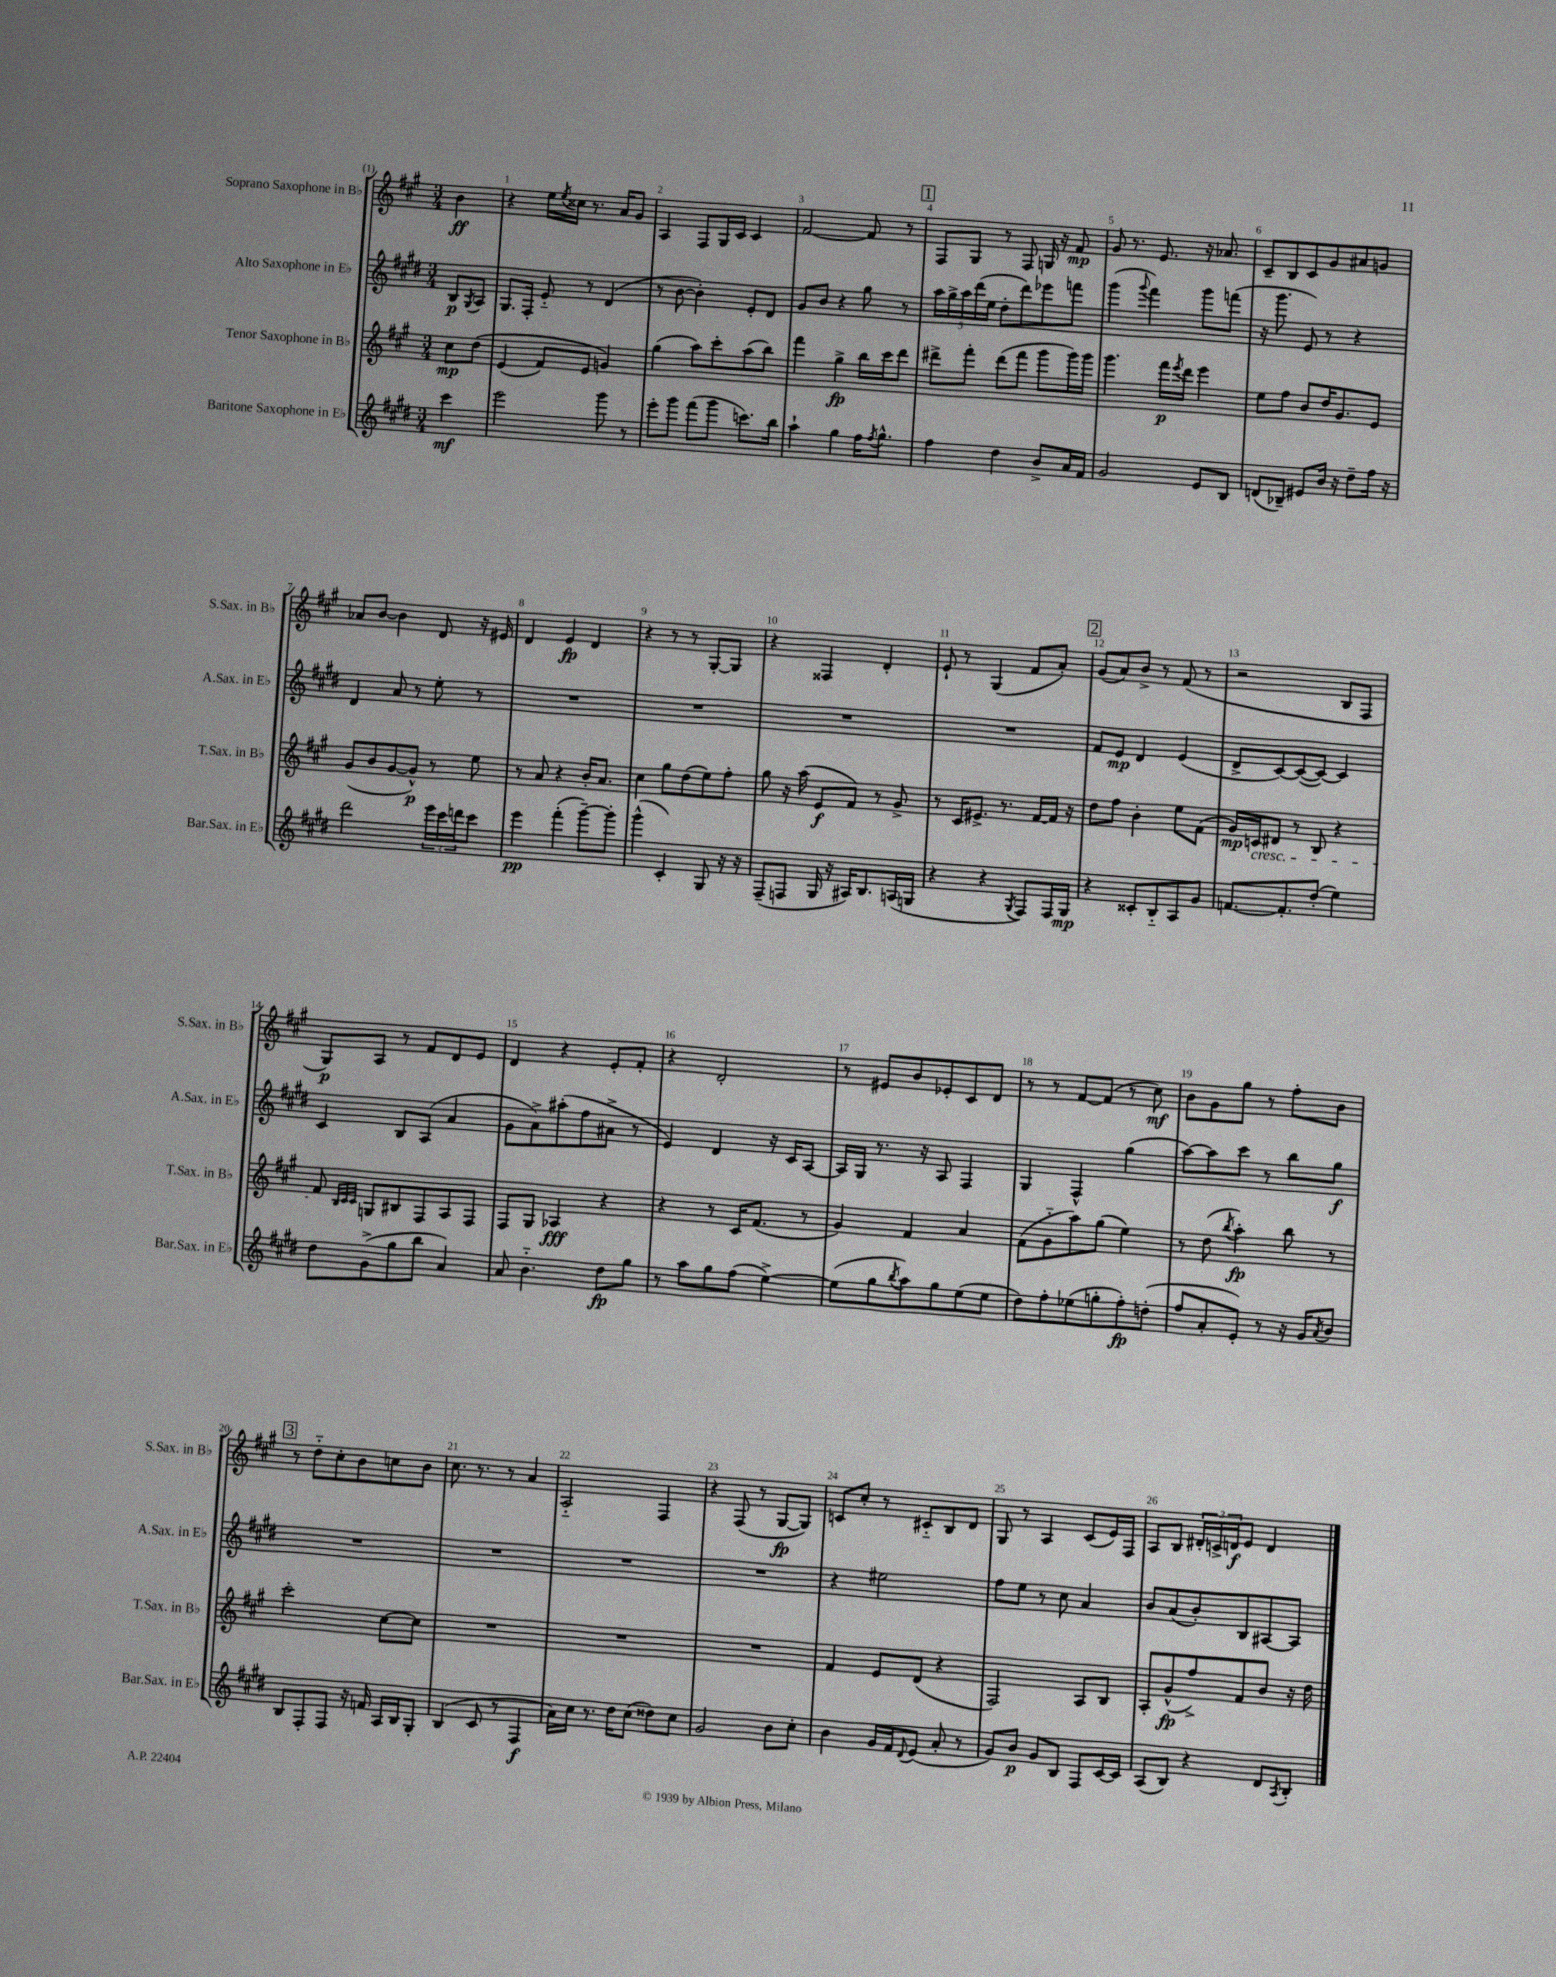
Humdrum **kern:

**kern	**kern	**kern	**kern
*staff4	*staff3	*staff2	*staff1
*clefG2	*clefG2	*clefG2	*clefG2
*k[f#c#g#d#]	*k[f#c#g#]	*k[f#c#g#d#]	*k[f#c#g#]
*M3/4	*M3/4	*M3/4	*M3/4
4ccc#\	8cc#\L	8B/L	4b\
.	.	8qG#/	.
.	&(8dd\J	8A/J	.
=	=	=	=
2eee\	(4e/	8.G#/L	4r
.	.	16F#'/Jk	.
.	8f#/L)	8e'~/	16ee\LL
.	.	.	8qee/
.	.	.	16cc##\JJ
.	8e/J	8r	8.r
8ggg#\	4g/&)	(4d#/	.
.	.	.	16a/LK
8r	.	.	8g#/J
=	=	=	=
8eee'\L	(4gg#\	8r	4A/
8ggg#\J	.	[8b\	.
(8fff#\L	8aa\L)	4b'\])	8F#/L
8ggg#\J	8ccc#'\	.	16G#/L
.	.	.	16c#/JJ
8.ccc\L)	(8aa\	8e'/L	4c#/
.	8bb\J)	8d#/J	.
16bb\Jk	.	.	.
=	=	=	=
4aa`\	4fff#\	8g#/L	[2f#/
.	.	8b/J	.
4gg#\	4gg#^\	4r	.
16ff#\LK	16bb\LL	8gg#\	8f#/]
8qff#/	.	.	.
8.gg#^^\J	16ccc#\J	.	.
.	8ddd\J	8r	8r
=	=	=	=
4ff#\	8ddd#^\L	20aa\LL	8F#/L
.	.	20gg#^\	.
.	.	20aa\	.
.	8fff#'\J	.	8G#/J
.	.	(20ddd#\	.
.	.	20ee\JJ	.
4dd#\	(8ddd#\L	8dd#'\L	8r
.	8fff#\J	8ddd#\)	8F#/
8b^/L	8ggg#\L	8eee-\	16G/
.	.	.	16r
16a/L	16ggg#\L)	8fff\J	8f#/
16f#/JJ	16ggg#\JJ	.	.
=	=	=	=
2g#/	4.ggg#\	(4ggg#\	8g#/
.	.	.	8.r
.	.	8qqggg#/	.
.	.	4fff#\)	.
.	.	.	8.e/
.	16fff#\LL	.	.
.	8qeee/	.	.
.	16ddd\JJ	.	.
8e/L	4eee\	8ggg#\L	16r
.	.	.	8.a-/
8B/J	.	(8fff\J	.
=	=	=	=
(8d/L	8ee\L	16r	8c#~/L
.	.	8.ggg#\	.
8B-~/J)	8ff#\J	.	8B/
8e#/L	8b/L	8e/)	8c#/
16b/Jk	16dd/K	8r	8g#/
16r	8.g#/	.	.
8dd#~\L	.	4r	8a#/
16ff#\Jk	8e/J	.	8g/J
16r	.	.	.
=	=	=	=
2ddd#\	(8g#/L	4d#/	8a-/L
.	8b/	.	[8b/J
.	[8g#/	8a/	4b\]
.	8g#^^/]J)	8r	.
24eee\LL	8r	8ee'\	8d/
24ccc#\	.	.	.
24ddd\J	.	.	.
8ccc#\J	8ee\	8r	16r
.	.	.	16e#/
=	=	=	=
4eee\	8r	2.r	4d/
.	8a/	.	.
(4fff#'\	4r	.	4e/
[8ggg#~\L)	16b'/LK	.	4d/
.	8.a/J	.	.
8ggg#'\]J	.	.	.
=	=	=	=
(4ggg#^^\	4cc#\	2.r	4r
4c#'/)	8gg#\L	.	8r
.	(8dd\	.	8r
8G#/	8ee\)	.	[8G#'/L
16r	8ff#'\J	.	8G#/]J
16r	.	.	.
=	=	=	=
(8F#~/L	8gg#\	2.r	4r
8F/J	16r	.	.
.	(16aa\	.	.
16G#/	8e/L	.	4F##/
16r	.	.	.
16A#/LK)	8f#/J)	.	.
8.B/	.	.	.
.	8r	.	4d'/
(16A/L	8g#^/	.	.
16G/JJ	.	.	.
=	=	=	=
4r	8r	2.r	8e`/
.	16c#/LK	.	8r
.	8.e#^/J	.	.
4r	.	.	(4G#/
.	8.r	.	.
8qG#/	.	.	.
8F#/L)	.	.	8f#/L
.	[16f#/LL	.	.
16F#/L	16f#/]JJ	.	8a'/J)
16G#/JJ	16r	.	.
=	=	=	=
4r	8dd\L	8f#/L	(8g#/L
.	8ff#\J	8e/J	8a/)
8c##'/L	4b'\	4d#/	8b^/J
8B'~/	.	.	8r
8A/	8ee\L	(4e/	(8f#/
8g#/J	(8f#\J	.	8r
=	=	=	=
[8.f/L	16g#/LL)	8d#^/L	2r
.	16c/J	.	.
.	8d#/J	[8c#/)	.
8.f'/]	.	.	.
.	8r	(8c#/_	.
(8dd#'/J	8B/	8c#/_J)	.
4ee\)	4r	4c#/]	8B/L
.	.	.	8F#/J
=	=	=	=
8dd#\L	8f#/	4c#/	8G#/L)
.	32qqB/LLL	.	.
.	32qqc#/	.	.
.	32qqc#/JJJ	.	.
(8g#^\	8G/L	.	8A/J
8gg#\	8B#/	8B/L	8r
8bb\J	8F#/	(8A/J	8f#/L
4a/)	8A/	4a/	8d/
.	8F#/J	.	8e/J
=	=	=	=
8a/	8F#/L	8g#\L	4d/
4.b'~\	8G#/J	8a^\)	.
.	4A-/	(8aa#'\	4r
.	.	8ff#\	.
8dd#\L	4r	8a#^\J	8e'/L
8gg#\J	.	8r	8f#'/J
=	=	=	=
8r	4r	4e/)	4r
8aa\L	.	.	.
8gg#\	8r	4d#/	2d'/
(8ff#\J	16c#/LK	.	.
.	(8.f#/J	.	.
[4ee^\)	.	16r	.
.	.	16c#/LK	.
.	8r	[8A/J	.
=	=	=	=
(8ee\]L	4g#/)	16A/]LL	8r
.	.	16G#/JJ	.
8gg#\	.	8.r	8e#/L
8qbb/	.	.	.
8aa\)	4f#/	.	8b/
.	.	16r	.
8gg#\	.	8A/	8e-'/
(8ee\	4a/	4F#/	8c#/
8ee\J	.	.	8d/J
=	=	=	=
8dd#\L)	(8f#\L	4G#/	8r
8ff#'\	8g#'~\	.	8r
(8ee-\	8aa\)	4F#^^/	[8f#/L
8gg'\	(8gg#\J	.	(8f#/]J
8ff#'\)	4ee\)	(4gg#\	8r
(8dd'\J	.	.	8cc#\)
=	=	=	=
8ff#/L	8r	[8aa\L)	8b\L
8a'/	(8dd\	8aa\]	8g#\
.	8qbb/	.	.
8e'/J)	4aa'\)	8ccc#\J	8gg#\J
8r	.	8r	8r
16r	8bb\	8bb\L	8ff#'\L
16g#/LK	.	.	.
8qa/	.	.	.
8b/J	8r	8gg#\J	8b\J
=	=	=	=
8B/L	2ccc#'\	2.r	8r
8F#'/	.	.	8dd'~\L
8F#/J	.	.	8cc#'\
16r	.	.	8b\
16f/	.	.	.
16A/LL	[8cc#\L	.	8cc\
16B/J	.	.	.
8G#'/J	8cc#\]J	.	8b\J
=	=	=	=
(4B/	2.r	2.r	8.cc#\
.	.	.	8.r
8c#/	.	.	.
8r	.	.	8r
4F#/	.	.	4a/
=	=	=	=
16a\LL)	2.r	2.r	2A'~/
16cc#\JJ	.	.	.
8.r	.	.	.
16dd#\LK	.	.	.
(8cc#\J	.	.	.
8dd##\L)	.	.	4F#/
8cc#\J	.	.	.
=	=	=	=
2g#/	2.r	2.r	4r
.	.	.	(8F#/
.	.	.	8r
8b\L	.	.	[8G#/L
8cc#'\J	.	.	8G#/]J)
=	=	=	=
4b\	4f#/	4r	8c/L
.	.	.	8cc#'/J
16g#/LL	8e/L	2ee#\	8r
16f#/J	.	.	.
8qqd#/	.	.	.
(8e/J	(8d/J	.	8c#'~/L
8a'/	4r	.	8B/
8r	.	.	8d/J
=	=	=	=
8g#/L)	2F#/)	8ff#\L	8G#/
8b/J	.	8ee\J	8r
8g#/L	.	8r	4A/
8B/J	.	8cc#\	.
8F#/L	8A/L	4a/	(8c#/L
[16c#/L	8B/J	.	16e/L)
16c#/]JJ	.	.	16F#/JJ
=	=	=	=
(8A/L	8A'/L	8b/L	8A/L
8B/J)	(8g#^^/	(8a/	8B/J
4r	8ff#^/)	8b'/)	24d#'/LL
.	.	.	24c^/
.	.	.	24d/J
.	8f#/	8B/	8e/J
8d#/L	8b/J	[8A#/	4d/
8qA/	.	.	.
8B'/J	16r	8A#/]J	.
.	16dd\	.	.
==	==	==	==
*-	*-	*-	*-
